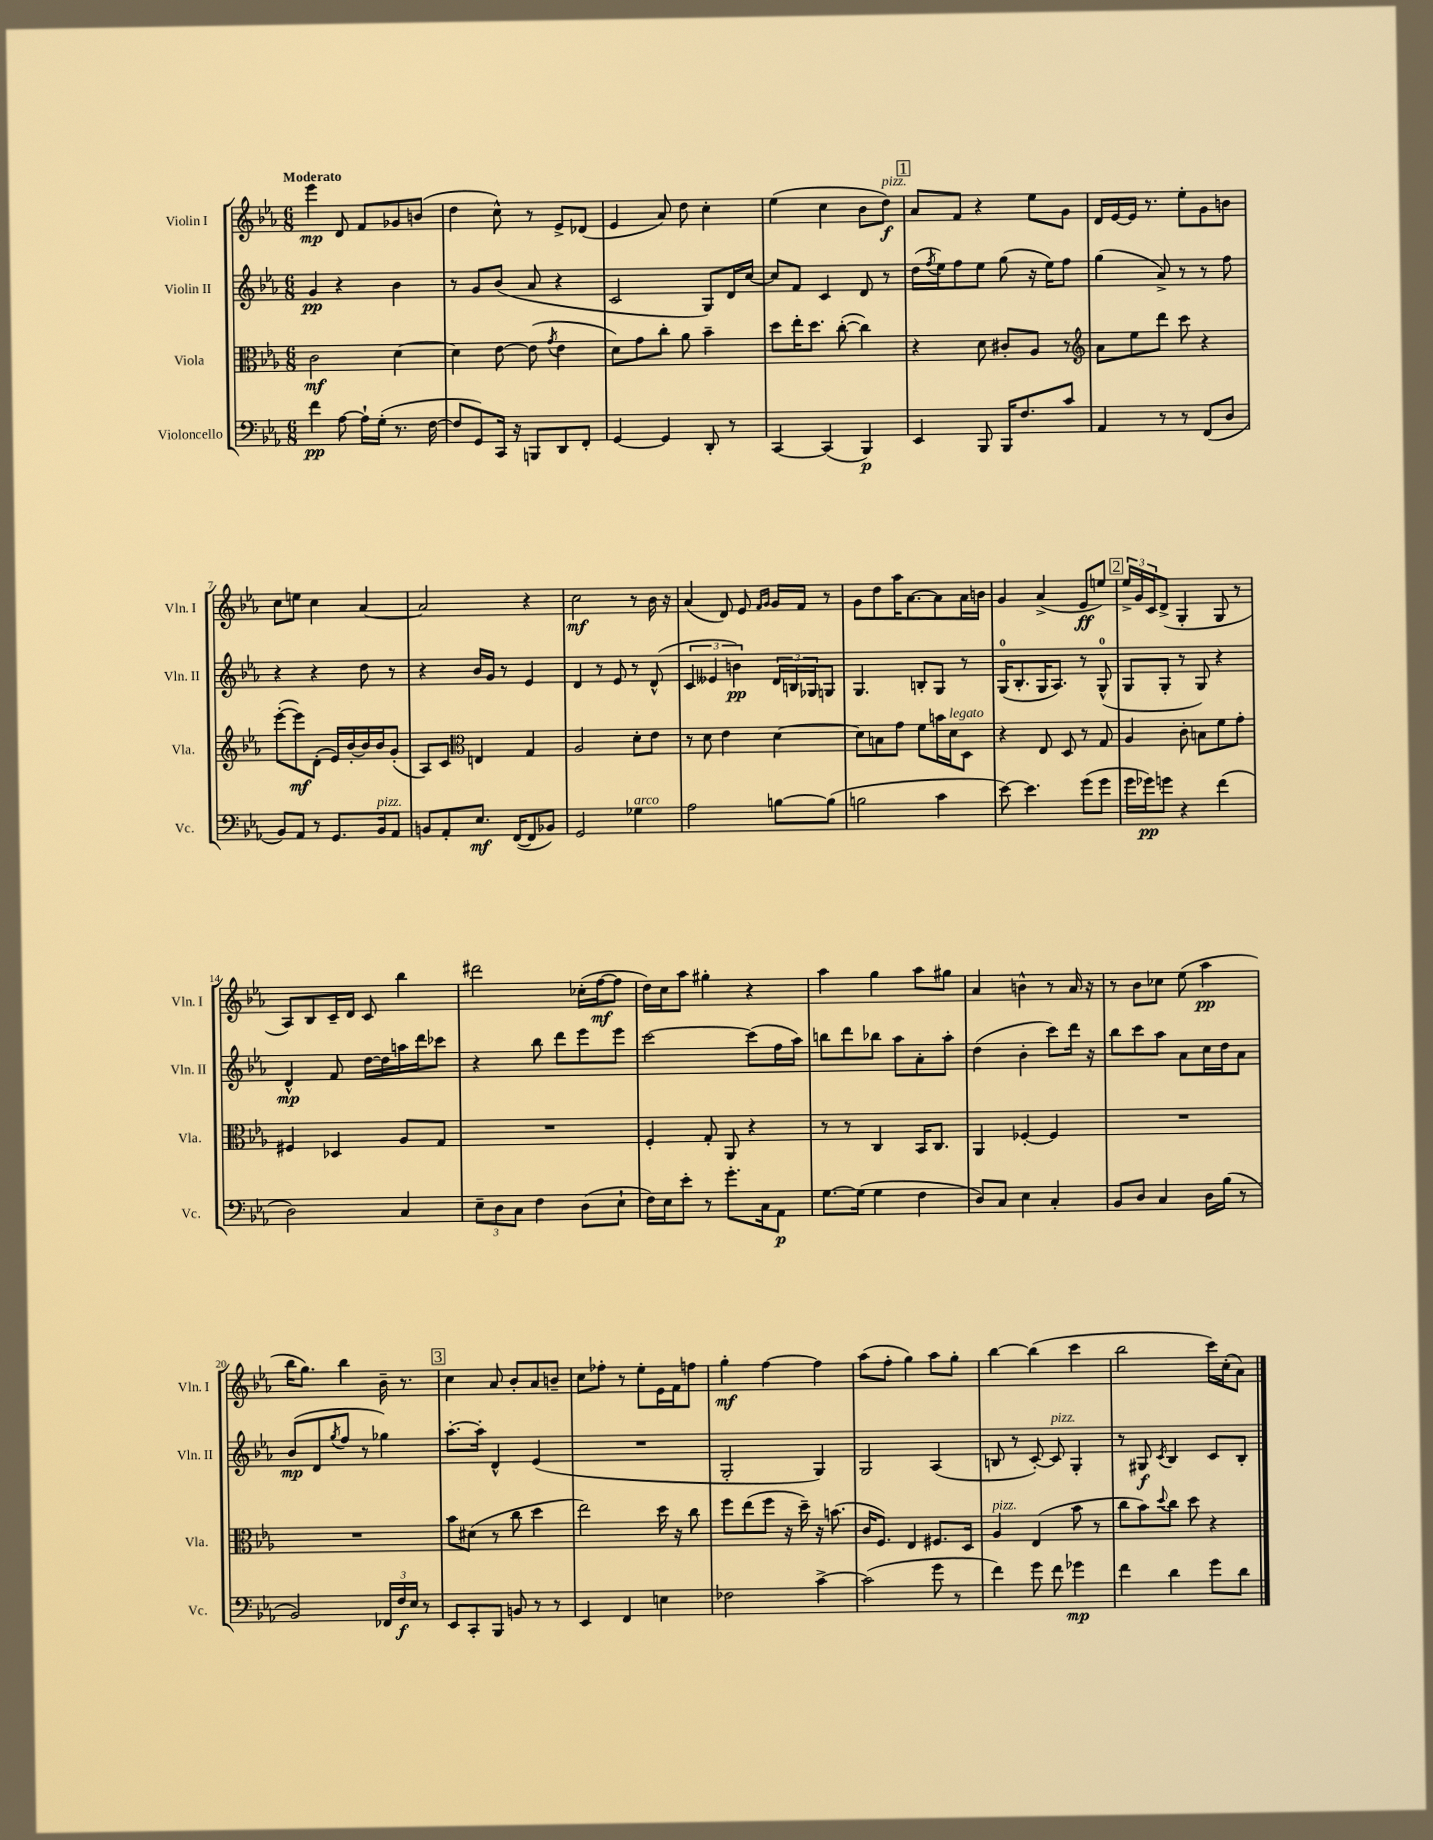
<<
\new StaffGroup <<
\new Staff = "s0" \with { instrumentName = "Violin I" shortInstrumentName = "Vln. I" } {
    \clef treble \key ees \major \numericTimeSignature \time 6/8 \tempo "Moderato"
    ees'''4\mp d'8 f'8 ges'8 b'8( |
    d''4 c''8-^) r8 ees'8-> des'8( |
    ees'4 aes'8) d''8 c''4-. |
    ees''4( c''4 bes'8 d''8\f^\markup { \italic "pizz." }) |
    \mark \markup { \box "1" } aes'8 f'8 r4 ees''8 g'8 |
    d'16 ees'16~ ees'16 r8. ees''8-. g'8 b'8 |
    c''8 e''8 c''4 aes'4~ |
    aes'2 r4 |
    c''2\mf r8 bes'16 r16 |
    aes'4( d'8) ees'8 \grace { f'16 g'16 } g'16 f'16 r8 |
    g'8 d''8 aes''16 aes'8.~ aes'8 aes'16 b'16 |
    g'4 aes'4->( ees'8\ff e''8) |
    \mark \markup { \box "2" } \tuplet 3/2 { ees''16-> g'16 c'16 } d'8->( g4-. g8 r8 |
    aes8) bes8 c'16-- d'16 c'8 bes''4 |
    dis'''2 ces''16-.( f''16~\mf f''8 |
    d''16) c''16 aes''8 gis''4-. r4 |
    aes''4 g''4 aes''8 gis''8 |
    aes'4 b'4-^ r8 aes'16 r16 |
    r8 bes'8 ces''8 ees''8( aes''4\pp |
    bes''16 g''8.) bes''4 bes'16-- r8. |
    \mark \markup { \box "3" } c''4 aes'8 bes'8-. aes'8 b'8-- |
    c''8 fes''8-. r8 ees''8-. ees'16 f'16 f''8 |
    g''4-.\mf f''4~ f''4 |
    aes''8( f''8-. g''4) aes''8 g''8-. |
    bes''4~ bes''4( c'''4 |
    bes''2 c'''16) c''16-.( aes'8) \bar "|." |
}
\new Staff = "s1" \with { instrumentName = "Violin II" shortInstrumentName = "Vln. II" } {
    \clef treble \key ees \major \numericTimeSignature \time 6/8
    g'4\pp r4 bes'4 |
    r8 g'8 bes'8( aes'8 r4 |
    c'2 g8) d'16 c''16~ |
    c''8 f'8 c'4 d'8 r8 |
    \mark \markup { \box "1" } d''16( \acciaccatura { f''8 } ees''16) f''8 ees''8 g''8( r16 ees''16) f''8 |
    g''4( aes'8->) r8 r8 f''8 |
    r4 r4 d''8 r8 |
    r4 bes'16 g'16 r8 ees'4 |
    d'4 r8 ees'8 r8 d'8-^( |
    \tuplet 3/2 { c'4 eeses'4 b'4\pp) } \tuplet 3/2 { d'16 b16 ges16 } g8 |
    g4. b8-. g8 r8 |
    g16-0( bes8.-. g16 aes8.) r8 g8-0-^( |
    \mark \markup { \box "2" } g8 g8-. r8 g8) r4 |
    d'4-^\mp f'8 d''16~ d''16 a''16 d'''16 ces'''8 |
    r4 bes''8 d'''8 ees'''8 ees'''8 |
    c'''2~ c'''8( f''16 aes''16) |
    b''8 d'''8 bes''8 aes''8 aes'8-. aes''8-. |
    d''4( bes'4-. c'''8) d'''16 r16 |
    bes''8 c'''8 aes''8 aes'8 c''16 d''16 aes'8 |
    bes'8\mp( d'8 \acciaccatura { g''8 } f''8 r8 ges''4) |
    \mark \markup { \box "3" } aes''8.~-. aes''16-. d'4-^ ees'4( |
    R2. |
    g2-. g4) |
    g2 aes4( |
    b8 r8 c'8~-.) c'8^\markup { \italic "pizz." } g4-. |
    r8 gis8\f \acciaccatura { c'8 } bes4 c'8 bes8-. \bar "|." |
}
\new Staff = "s2" \with { instrumentName = "Viola" shortInstrumentName = "Vla." } {
    \clef alto \key ees \major \numericTimeSignature \time 6/8
    c'2\mf d'4~ |
    d'4 ees'8~ ees'8( \acciaccatura { g'8 } ees'4 |
    d'8) g'8 c''8-. aes'8 bes'4-- |
    d''8 ees''16-. d''8. c''8~-.( c''4) |
    \mark \markup { \box "1" } r4 d'8 cis'8-. aes8 r8 |
    \clef treble aes'8 ees''8 d'''8 c'''8 r4 |
    ees'''8~-.( ees'''8\mf) d'8-.( ees'16) bes'16~-. bes'16 bes'16 g'8-.( |
    aes8) c'8 \clef alto e4 g4 |
    aes2 d'8-. ees'8 |
    r8 d'8 ees'4 d'4~ |
    d'8 b8 g'8 f'8 b'16 d'16^\markup { \italic "legato" } d8 |
    r4 ees8 d8 r8 g8 |
    \mark \markup { \box "2" } aes4 c'8-. b8 f'8 g'8-. |
    fis4 des4 aes8 g8 |
    R2. |
    f4-. g8-. aes,8 r4 |
    r8 r8 c4 bes,16 c8. |
    aes,4 fes4~-. fes4 |
    R2. |
    R2. |
    \mark \markup { \box "3" } bes'8 dis'8( r8 c''8 d''4 |
    ees''2) d''16 r16 c''8 |
    f''8 ees''8( f''8 r16 d''16--) r16 b'8.( |
    c'16 f8.) ees4 fis8. d16 |
    aes4^\markup { \italic "pizz." } ees4( bes'8 r8 |
    c''8 bes'8) \appoggiatura { d''8 } c''8 d''8 r4 \bar "|." |
}
\new Staff = "s3" \with { instrumentName = "Violoncello" shortInstrumentName = "Vc." } {
    \clef bass \key ees \major \numericTimeSignature \time 6/8
    f'4\pp aes8~ aes16-! g16-.( r8. f16~ |
    f8 g,8) c,16 r16 b,,8 d,8 f,8-. |
    g,4~ g,4 d,8-. r8 |
    c,4~ c,4( bes,,4\p) |
    \mark \markup { \box "1" } ees,4 bes,,8 bes,,16 f8. c'8 |
    aes,4 r8 r8 f,8( d8 |
    bes,8) aes,8 r8 g,8. bes,16^\markup { \italic "pizz." } aes,8 |
    b,8 aes,8-. ees8.\mf f,16~( f,8 bes,8) |
    g,2 ges4^\markup { \italic "arco" } |
    aes2 b8~ b8( |
    b2 c'4 |
    ees'8~) ees'4. g'8( g'8 |
    \mark \markup { \box "2" } g'16 ges'16\pp) g'8 r4 f'4( |
    d2) c4 |
    \tuplet 3/2 { ees8-- d8 c8 } f4 d8( ees8-! |
    f16) ees16 ees'8-. r8 g'8.-. c16 aes,8\p |
    g8.~ g16( g4 f4 |
    d8) c8 ees4 c4-. |
    bes,8 d8 c4 d16 bes16( r8 |
    bes,2) \tuplet 3/2 { fes,16 f16\f ees16 } r8 |
    \mark \markup { \box "3" } ees,8 c,8-. bes,,8 b,8 r8 r8 |
    ees,4 f,4 e4 |
    fes2 c'4~-> |
    c'2( g'8 r8 |
    f'4) g'8 f'8 ges'4\mp |
    f'4 d'4 g'8 d'8 \bar "|." |
}
>>
>>
